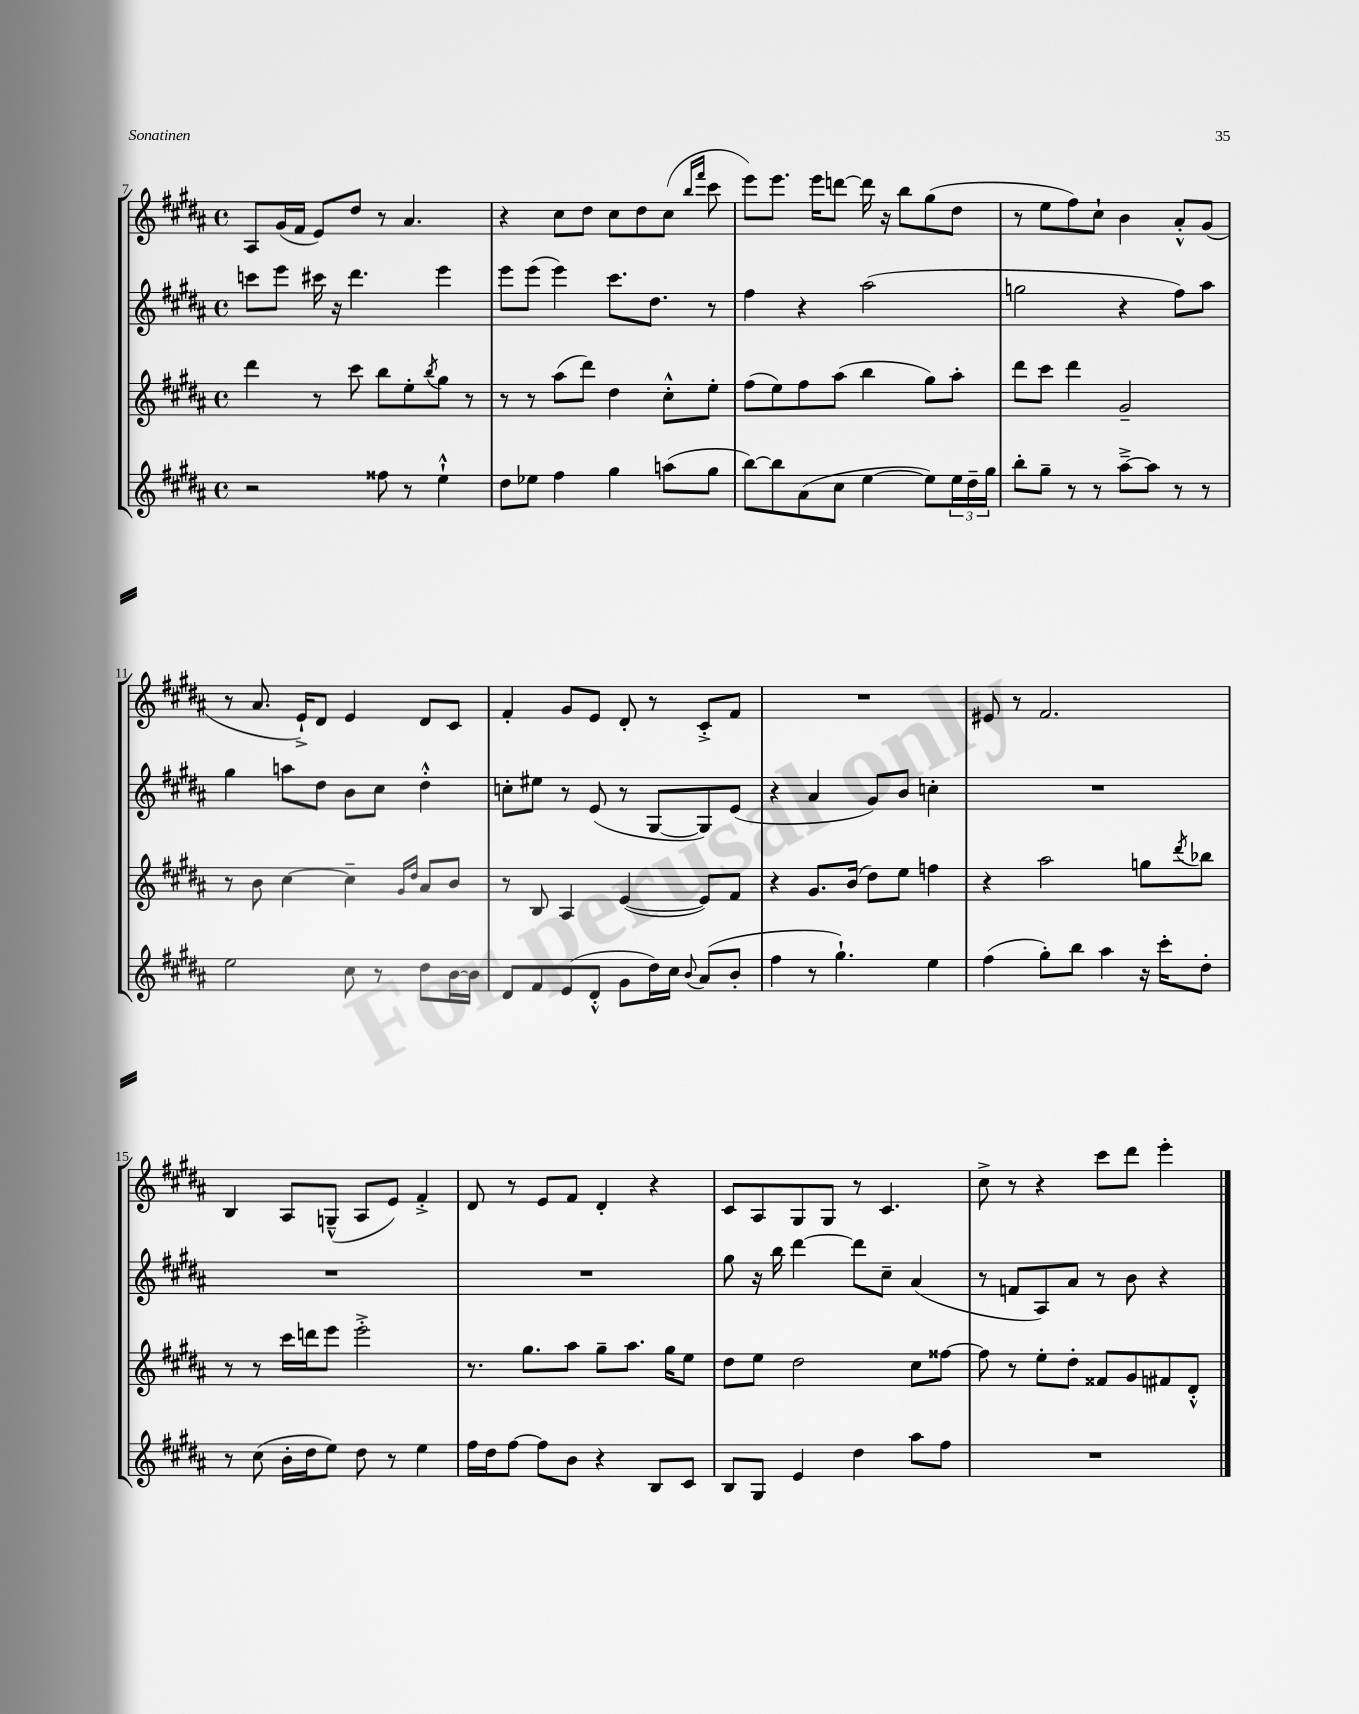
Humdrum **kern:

**kern	**kern	**kern	**kern
*part4	*part3	*part2	*part1
*staff4	*staff3	*staff2	*staff1
*clefG2	*clefG2	*clefG2	*clefG2
*k[f#c#g#d#a#]	*k[f#c#g#d#a#]	*k[f#c#g#d#a#]	*k[f#c#g#d#a#]
*M4/4	*M4/4	*M4/4	*M4/4
*met(c)	*met(c)	*met(c)	*met(c)
=7	=7	=7	=7
2r	4ddd#\	8cccn\L	8A#/L
.	.	8eee\J	(16g#/L
.	.	.	16f#/JJ
.	8r	16ccc#X\	8e/L)
.	.	16r	.
.	8ccc#\	4.ddd#\	8dd#/J
8ff##X\	8bb\L	.	8r
8r	8ee'\	.	4.a#/
.	8qbb/	.	.
4ee`^^\	8gg#\J	4eee\	.
.	8r	.	.
=8	=8	=8	=8
8dd#\L	8r	8eee\L	4r
8ee-X\J	8r	(8eee\J	.
4ff#\	(8aa#\L	4eee\)	8cc#\L
.	8ddd#\J)	.	8dd#\J
4gg#\	4dd#\	8.ccc#\L	8cc#\L
.	.	.	8dd#\
.	.	8.dd#\J	.
(8aan\L	8cc#'^^\L	.	(8cc#\J
.	.	.	16qqbb/LL
.	.	.	16qqfff#/JJ
8gg#\J	8ee'\J	8r	8ccc#\
=9	=9	=9	=9
[8bb\L)	(8ff#\L	4ff#\	8eee\L)
8bb\]	8ee\)	.	8.eee\J
(8a#\	8ff#\	4r	.
.	.	.	16eee\KL
8cc#\J	(8aa#\J	.	[8dddn\J
[4ee\	4bb\	(2aa#\	16ddd\]
.	.	.	16r
.	.	.	8bb\L
8ee\L])	8gg#\L)	.	(8gg#\
24ee\L	8aa#'\J	.	8dd#\J
24dd#~\	.	.	.
24gg#\JJ	.	.	.
=10	=10	=10	=10
8bb'\L	8ddd#\L	2ggn\	8r
8gg#~\J	8ccc#\J	.	8ee\L
8r	4ddd#\	.	8ff#\)
8r	.	.	8cc#`\J
[8aa#~^\L	2g#~/	4r	4b\
8aa#\J]	.	.	.
8r	.	8ff#\L)	8a#'^^/L
8r	.	8aa#\J	(8g#/J
!!LO:LB:g=z
=11	=11	=11	=11
2ee\	8r	4gg#\	8r
.	8b\	.	8.a#/
.	[4cc#\	8aan\L	.
.	.	.	16e`^/KL)
.	.	8dd#\J	8d#/J
8cc#\	4cc#~\]	8b\L	4e/
8r	.	8cc#\J	.
.	16qqg#/LL	.	.
.	16qqdd#/JJ	.	.
8dd#\L	8a#/L	4dd#'^^\	8d#/L
[16b\L	8b/J	.	8c#/J
16b\JJ]	.	.	.
=12	=12	=12	=12
8d#/L	8r	8ccn'\L	4f#'/
8f#/	8B/	8ee#X\J	.
(8e/	4A#/	8r	8g#/L
8d#'^^/J	.	(8e/	8e/J
8g#\L	([4e/	8r	8d#'/
16dd#\L)	.	[8G#/L	8r
16cc#\JJ	.	.	.
8qqb/	.	.	.
(8a#/L	8e/L])	8G#/])	8c#'^/L
8b'/J	8f#/J	(8e/J	8f#/J
=13	=13	=13	=13
4ff#\	4r	4r	1r
8r	8.g#/L	4a#/	.
4.gg#`\)	.	.	.
.	(16b/Jk	.	.
.	8dd#\L)	8g#/L)	.
.	8ee\J	8b/J	.
4ee\	4ffn\	4ccn'\	.
=14	=14	=14	=14
(4ff#\	4r	1r	8e#X/
.	.	.	8r
8gg#'\L)	2aa#\	.	2.f#/
8bb\J	.	.	.
4aa#\	.	.	.
16r	8ggn\L	.	.
16ccc#'\KL	.	.	.
.	8qddd#/	.	.
8dd#'\J	8bb-X\J	.	.
!!LO:LB:g=z
=15	=15	=15	=15
8r	8r	1r	4B/
(8cc#\	8r	.	.
16b'\LL	16ccc#\LL	.	8A#/L
16dd#\J	16dddn\J	.	.
8ee\J)	8eee\J	.	(8Gn~^^/J
8dd#\	2eee'^\	.	8A#/L
8r	.	.	8e/J)
4ee\	.	.	4f#'^/
=16	=16	=16	=16
16ff#\LL	8.r	1r	8d#/
16dd#\J	.	.	.
[8ff#\J	.	.	8r
.	8.gg#\L	.	.
8ff#\L]	.	.	8e/L
8b\J	8aa#\J	.	8f#/J
4r	8gg#~\L	.	4d#'/
.	8.aa#\J	.	.
8B/L	.	.	4r
.	16gg#\KL	.	.
8c#/J	8ee\J	.	.
=17	=17	=17	=17
8B/L	8dd#\L	8gg#\	8c#/L
8G#/J	8ee\J	16r	8A#/
.	.	16bb\	.
4e/	2dd#\	[4ddd#\	8G#/
.	.	.	8G#/J
4dd#\	.	8ddd#\L]	8r
.	.	8cc#~\J	4.c#/
8aa#\L	8cc#\L	(4a#/	.
8ff#\J	[8ff##X\J	.	.
=18	=18	=18	=18
1r	8ff##\]	8r	8cc#^\
.	8r	8fn/L	8r
.	8ee'\L	8A#/)	4r
.	8dd#'\J	8a#/J	.
.	8f##X/L	8r	8ccc#\L
.	8g#/	8b\	8ddd#\J
.	8f#X/	4r	4eee'\
.	8d#'^^/J	.	.
==	==	==	==
*-	*-	*-	*-
